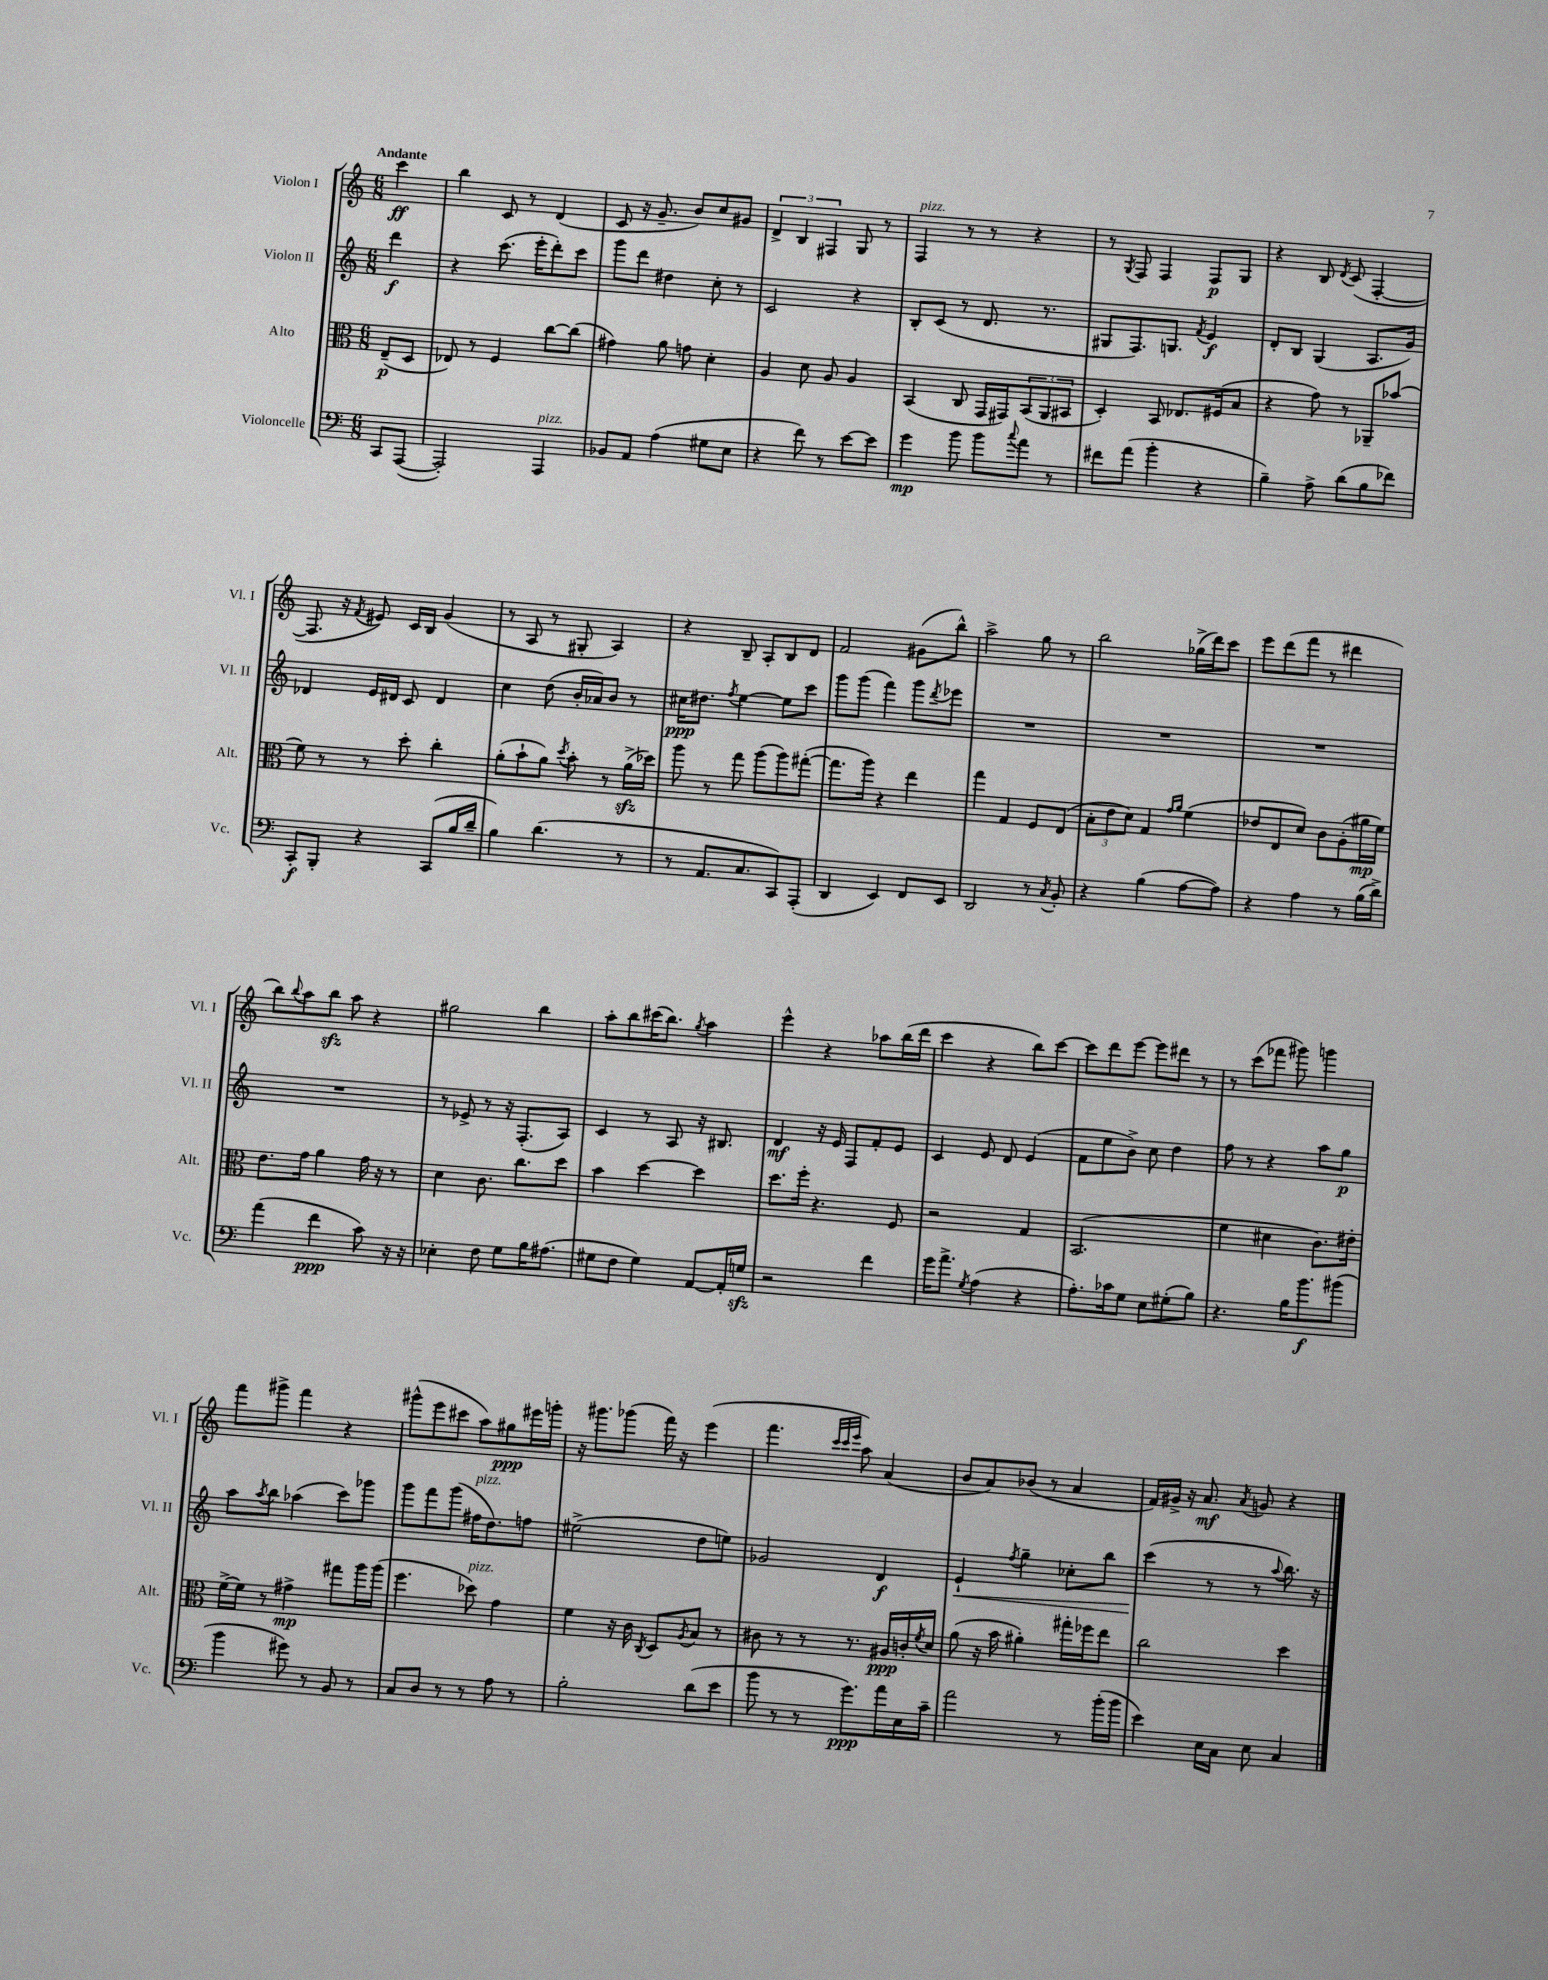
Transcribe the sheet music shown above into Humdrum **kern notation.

**kern	**kern	**kern	**kern
*staff4	*staff3	*staff2	*staff1
*clefF4	*clefC3	*clefG2	*clefG2
*k[]	*k[]	*k[]	*k[]
*M6/8	*M6/8	*M6/8	*M6/8
8CC/L	(8E~/L	4ddd\	4ccc\
([8AAA/J	8D/J	.	.
=	=	=	=
2AAA'/])	8E-/)	4r	4bb\
.	8r	.	.
.	4F/	(8.ccc\	8c/
.	.	.	8r
.	.	16eee'\LK	.
4AAA/	[8cc\L	8ddd'\)	(4d/
.	(8cc\]J	8ccc\J	.
=	=	=	=
8BB-/L	4g#\)	8ggg\L	8c/
8AA/J	.	8ddd\J	16r
.	.	.	8.g~/
(4A\	8a\	4dd#\	.
.	8g\	.	8b/L)
8G#\L	4d'\	8cc'\	8cc/
8E\J	.	8r	8g#/J
=	=	=	=
4r	4A/	2c/	6d^/
.	.	.	6B/
8f\)	8d\	.	.
.	.	.	6F#/
8r	8A/	.	.
[8e\L	4A/	4r	8G/
8e\]J	.	.	8r
=	=	=	=
4g\	(4BB/	8B'/L	4F/
.	.	(8c/J	.
8b\	8C/	8r	8r
8b\L	16GG/LL	8.d/	8r
.	16GG#/J)	.	.
8qqcc/	.	.	.
8a\J	(12BB/	.	4r
.	.	8.r	.
.	12AA/	.	.
8r	.	.	.
.	12BB#/J	.	.
=	=	=	=
8f#\L	4D'/)	8G#/L	8r
.	.	.	8qG/
(8a\J	.	8.F/)	8F/
4b'\	8BB/	.	4F/
.	.	8.G/J	.
.	8.E-/L	.	.
.	.	8qf/	.
4r	.	4e/	8F/L
.	(16F#/k	.	.
.	8B/J	.	8G/J
=	=	=	=
4B~\)	4r	8d'/L	4r
.	.	8B/J	.
8A^\	8g\)	(4G/	8B/
.	.	.	8qd/
(8d\L	8r	.	(8c/
8B\	8AA-~/L	8.A/L	[4F'/
8f-\J)	(8b-/J	.	.
.	.	16g/Jk)	.
=	=	=	=
8CC'/L	8f\)	4d-/	8.F/]
8BBB'/J	8r	.	.
.	.	.	16r
.	.	.	8qf/
4r	8r	16e/LL	8e#/)
.	.	16d#/JJ	.
.	8dd'\	8c/	16c/LL
.	.	.	16B/JJ
(8CC/L	4cc'\	4d#/	(4g/
16B/L	.	.	.
16d~/JJ	.	.	.
=	=	=	=
4B\)	(8a'\L	4cc\	8r
.	8b`\	.	8A/
(4.d\	8a\J)	(8dd\	8r
.	8qdd/	.	.
.	8b'\	16b'/LL	8G#'/
.	.	16a-/J)	.
.	8r	8b/J	4A/)
8r	(16a^\LL	8r	.
.	16dd-\JJ)	.	.
=	=	=	=
8r	8aa\	16cc#\LK	4r
.	.	8.dd#\J	.
8.AA/L	8r	.	.
.	.	8qff/	.
.	8gg\	[4ee\	8B~/
8.C/	.	.	.
.	(8aa\L	.	8A'/L
8CC/)	8aa\)	8ee\]L	8B/
(8AAA'/J	([8gg#'\J	8ccc\J	8d/J
=	=	=	=
4DD/	8.gg#\]L	8ggg\L	2f/
.	.	(8ggg\J	.
.	16aa\Jk)	.	.
4EE/)	4r	4fff\)	.
8FF/L	4ee\	8ggg\L	(8g#\L
.	.	8qddd/	.
8EE/J	.	8eee-\J	8bb^^\J)
=	=	=	=
2DD/	4gg\	2.r	2aa^\
.	4G/	.	.
8r	8F/L	.	8gg\
8qC/	.	.	.
8BB'/	(8E/J	.	8r
=	=	=	=
4r	12B'\L	2.r	2bb\
.	12e\	.	.
.	12d\J)	.	.
(4B\	4G/	.	.
.	16qqg/LL	.	.
.	16qqa/JJ	.	.
[8A\L	(4f\	.	(16gg-^\LL
.	.	.	16ddd\J)
8A\]J)	.	.	8ccc\J
=	=	=	=
4r	8e-/L	2.r	8eee\L
.	8E/	.	(8ddd\
4A\	8d/J)	.	8fff\J
.	8c\L	.	8r
8r	(8A'\	.	4ddd#\
(16B\LL	16a#\L	.	.
16d^\JJ)	16f\JJ)	.	.
=	=	=	=
(4a\	8.e\L	2.r	8bb\L)
.	.	.	8qqbb/
.	.	.	8aa\
.	16g\Jk	.	.
4f\	4a\	.	8bb\J
.	.	.	8aa\
8c\)	16g\	.	4r
.	16r	.	.
16r	8r	.	.
16r	.	.	.
=	=	=	=
4E-'\	4d\	8r	2gg#\
.	.	8e-^/	.
8F\	8.c\	8r	.
8G\L	.	16r	.
.	8.cc\L	(8.F'/L	.
16B\K	.	.	4bb\
(8.A#\J	.	.	.
.	8dd\J	8A/J)	.
=	=	=	=
8G#\L	4b\	4c/	8aa'\L
8F\J	.	.	8bb\
4G#\)	[4dd\	8r	(16ccc#\K
.	.	.	8.bb\J)
.	.	8A/	.
.	.	.	8qgg/
[8AA/L	4dd\]	16r	4aa\
.	.	8.B#/	.
16AA'/]L	.	.	.
16G/JJ	.	.	.
=	=	=	=
2r	8.dd\L	4d/	4eee^^\
.	16ff'\Jk	.	.
.	4.r	16r	4r
.	.	16e/	.
.	.	8F/L	.
4f\	.	8f'/	8aa-\L
.	8F/	8e/J	(16bb\L
.	.	.	16ddd\JJ
=	=	=	=
16g\LK	2r	4c/	4ccc\
8.a^\J	.	.	.
8qG/	.	.	.
(4A\	.	8e/	4r
.	.	8d/	.
4r	4G/	(4e/	8bb\L)
.	.	.	[8ccc\J
=	=	=	=
8.A'\L)	(2.BB/	8f\L	8ccc\]L
.	.	8ee\	8ddd\
16c-\k	.	.	.
8G\J	.	8b^\J)	[8eee\J
8E\L	.	8cc\	8eee\]L
(8G#'\	.	4dd\	8ddd#\J
8B\J)	.	.	8r
=	=	=	=
4.r	4f\	8ff\	8r
.	.	8r	(8ccc\L
.	4d#\	4r	8fff-\J
16B\LK	.	.	8ggg#\)
8.b\	.	.	.
.	8.c\L)	8aa\L	4ggg\
(8b#\J	.	8gg\J	.
.	16e#'\Jk	.	.
=	=	=	=
4b\	[16f^\LL	8aa\L	8fff\L
.	16f\]JJ	.	.
.	.	8qaa/	.
.	8r	8bb\J	8ggg#^\J
8g#\)	4g#^\	(4aa-\	4fff\
8r	.	.	.
8BB/	8gg#\L	8ccc\L)	4r
8r	16aa\L	8ggg-\J	.
.	(16aa\JJ	.	.
=	=	=	=
8C/L	4.ff\	8ggg\L	(8ggg#^^\L
8D/J	.	8fff\	8eee\
8r	.	(8ggg\J	8ccc#\J
8r	8dd-\)	16ff#\LK	8aa\L)
.	.	8.dd\)	.
8A\	4g\	.	8gg#\
8r	.	8ff\J	16eee#\L
.	.	.	16ggg'\JJ
=	=	=	=
2B'\	4f\	(2ee#^\	16r
.	.	.	8.ggg#\L
.	16r	.	(8ggg-\J
.	16c\	.	.
.	8qC/	.	.
.	8D/L	.	16fff\)
.	.	.	16r
.	8qA/	.	.
(8d\L	8B/J	8dd\L	(4eee\
8e\J	8r	8ee\J)	.
=	=	=	=
8b\	8c#\	2g-/	4.fff\
8r	8r	.	.
8r	8r	.	.
.	.	.	32qqccc/LLL
.	.	.	32qqccc/
.	.	.	32qqeee/JJJ
8.g\L)	8.r	.	8aa\)
.	.	4d/	(4a/
16a\L	16A#/LL	.	.
16E\	16c'/	.	.
.	8qf/	.	.
16c~\JJ	16d/JJ	.	.
=	=	=	=
2a\	(8a\	4e`/	8b/L
.	16r	.	8a/)
.	16b\	.	.
.	.	8qff/	.
.	4a#'\)	4gg~\	(8b-/J
.	.	.	8r
8r	16gg#'\LL	8cc-'\L	4a/
.	16ff-\J	.	.
(16b'\LL	8ee\J	8bb\J	.
16b\JJ	.	.	.
=	=	=	=
4e\)	2cc\	(4ccc\	16f/LL)
.	.	.	16g#^/JJ
.	.	.	16r
.	.	.	8.a/
16E\LL	.	8r	.
16C\JJ	.	.	.
.	.	.	8qa/
8E\	.	8r	8g/
.	.	8qqaa/	.
4C/	4dd\	8.bb\)	4r
.	.	16r	.
==	==	==	==
*-	*-	*-	*-
